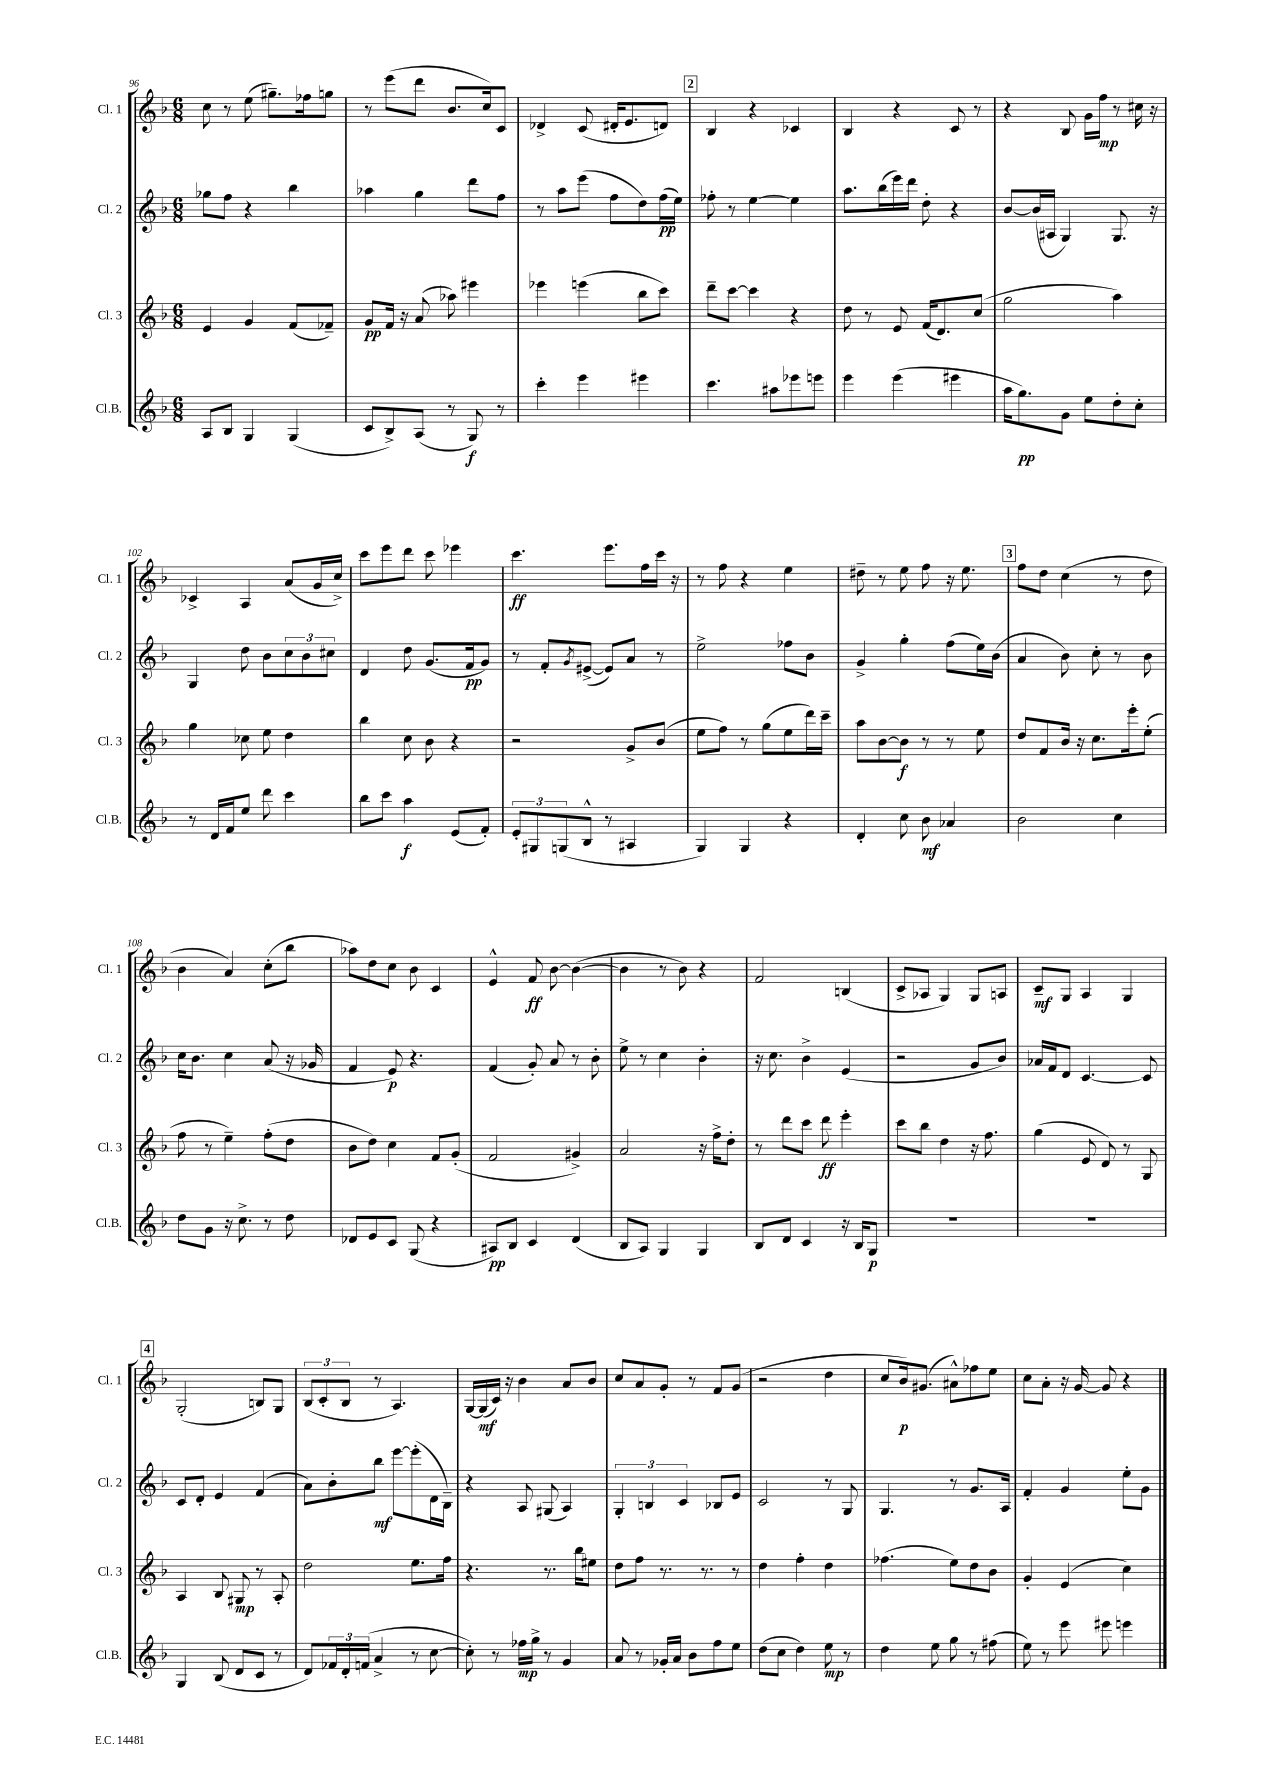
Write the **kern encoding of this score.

**kern	**kern	**kern	**kern
*staff4	*staff3	*staff2	*staff1
*clefG2	*clefG2	*clefG2	*clefG2
*k[b-]	*k[b-]	*k[b-]	*k[b-]
*M6/8	*M6/8	*M6/8	*M6/8
8A	4e	8gg-	8cc
8B-	.	8ff	8r
4G	4g	4r	(8ee
.	.	.	8.gg#~)
(4G	(8f	4bb-	.
.	.	.	16ff-
.	8f-~)	.	8gg
=	=	=	=
8c	8g	4aa-	8r
8B-^)	16f	.	(8eee
.	16r	.	.
(8A	(8a	4gg	8ddd
8r	8aa-)	.	8.b-
8G)	4eee#	8ddd	.
.	.	.	16cc)
8r	.	8ff	8c
=	=	=	=
4ccc'	4eee-	8r	4d-^
.	.	8aa	.
4eee	(4eee	(8eee	(8c
.	.	8ff	16d#'
.	.	.	8.e
4eee#	8bb-	8dd)	.
.	8ccc)	(16ff	8d)
.	.	16ee)	.
=	=	=	=
4.ccc	8ddd~	8ff-'	4B-
.	[8ccc	8r	.
.	4ccc]	[4ee	4r
8aa#	.	.	.
8eee-	4r	4ee]	4c-
8eee	.	.	.
=	=	=	=
4eee	8dd	8.aa	4B-
.	8r	.	.
.	.	(16bb-	.
(4eee	8e	16eee)	4r
.	.	16ddd	.
.	(16f	8dd'	.
.	8.d)	.	.
4eee#	.	4r	8c
.	(8cc	.	8r
=	=	=	=
16aa	2gg	[8b-	4r
8.gg)	.	.	.
.	.	(16b-]	.
.	.	16A#	.
8g	.	4G)	8B-
8ee	.	.	16g
.	.	.	16ff
8dd'	4aa)	8.G	8r
8cc'	.	.	16cc#
.	.	16r	16r
=	=	=	=
8r	4gg	4G	4c-^
16d	.	.	.
16f	.	.	.
8ee	8cc-	8dd	4A
8ddd	8ee	8b-	.
4ccc	4dd	12cc	(8a
.	.	12b-	.
.	.	.	16g
.	.	12cc#	.
.	.	.	16cc^)
=	=	=	=
8bb-	4bb-	4d	8ccc
8ccc	.	.	8eee
4aa	8cc	8dd	8ddd
.	8b-	(8.g	8ccc
(8e	4r	.	4eee-
.	.	16f	.
8f')	.	8g)	.
=	=	=	=
12e'	2r	8r	4.ccc
12G#	.	.	.
.	.	8f'	.
(12G	.	.	.
.	.	8qg	.
8B-^^	.	([8e#^	.
8r	.	8e#])	8.eee
4A#	8g^	8a	.
.	.	.	16ff
.	(8b-	8r	16ccc
.	.	.	16r
=	=	=	=
4G)	8ee	2ee^	8r
.	8ff)	.	8ff
4G	8r	.	4r
.	(8gg	.	.
4r	8ee	8ff-	4ee
.	16ddd)	8b-	.
.	16ccc~	.	.
=	=	=	=
4d'	8aa	4g^	8dd#~
.	[8b-	.	8r
8cc	8b-]	4gg'	8ee
8b-	8r	.	8ff
4a-	8r	(8ff	16r
.	.	.	8.ee
.	8ee	16ee)	.
.	.	(16b-	.
=	=	=	=
2b-	8dd	4a	8ff
.	8f	.	8dd
.	16b-	8b-)	(4cc
.	16r	.	.
.	8.cc	8cc'	.
4cc	.	8r	8r
.	16eee'	.	.
.	(8ee'	8b-	8dd
=	=	=	=
8dd	8ff	16cc	4b-
.	.	8.b-	.
8g	8r	.	.
16r	4ee~)	4cc	4a)
8.cc^	.	.	.
8r	(8ff'	(8a	(8cc'
8dd	8dd	16r	8bb-
.	.	16g-	.
=	=	=	=
8d-	8b-	4f	8aa-)
8e	8dd)	.	8dd
8c	4cc	8e)	8cc
(8G	.	4.r	8b-
4r	8f	.	4c
.	(8g'	.	.
=	=	=	=
8A#)	2f	(4f	4e^^
8B-	.	.	.
4c	.	8g')	8f
.	.	8a	[8b-
(4d	4g#^)	8r	(4b-_
.	.	8b-'	.
=	=	=	=
8B-	2a	8ee^	4b-]
8A)	.	8r	.
4G	.	4cc	8r
.	.	.	8b-)
4G	16r	4b-'	4r
.	16ff^	.	.
.	8dd'	.	.
=	=	=	=
8B-	8r	16r	2f
.	.	8.cc	.
8d	8ddd	.	.
4c	8ccc	4b-^	.
.	8ddd	.	.
16r	4eee'	(4e	(4B
16B-	.	.	.
8G	.	.	.
=	=	=	=
2.r	8ccc	2r	8c^
.	8bb-	.	8A-
.	4dd	.	4G)
.	16r	8g	8G
.	8.ff	.	.
.	.	8b-)	8A
=	=	=	=
2.r	(4gg	16a-	8c~
.	.	16f	.
.	.	8d	8G
.	8e	[4.c	4A
.	8d)	.	.
.	8r	.	4G
.	8G	8c]	.
=	=	=	=
4G	4A	8c	(2G'
.	.	8d'	.
(8B-	8B-	4e	.
8d	8G#	.	.
8c	8r	(4f	8B)
8r	8A'	.	8G
=	=	=	=
8d)	2dd	8a)	(12B-
.	.	.	12c'
24f-	.	8b-'	.
24d'	.	.	12B-
(24f	.	.	.
4a^	.	8bb-	8r
.	.	[8eee	4.A)
8r	8.ee	(8eee']	.
[8cc	.	16d	.
.	16ff	16B-~)	.
=	=	=	=
8cc'])	4.r	4r	[16G
.	.	.	(16G]
8r	.	.	16c)
.	.	.	16r
16ff-	.	8A	4b-
16gg^	.	.	.
8r	8.r	(8G#	.
4g	.	4A)	8a
.	16bb-	.	.
.	8ee#	.	8b-
=	=	=	=
8a	8dd	6G'	8cc
8r	8ff	.	8a
.	.	6B	.
16g-'	8.r	.	8g'
16a	.	.	.
.	.	6c	.
8b-	.	.	8r
.	8.r	.	.
8ff	.	8B-	8f
8ee	8r	8e	(8g
=	=	=	=
(8dd	4dd	2c	2r
8cc	.	.	.
4dd)	4ff'	.	.
8ee	4dd	8r	4dd
8r	.	8G	.
=	=	=	=
4dd	(4.ff-	4.G	8cc
.	.	.	16b-)
.	.	.	(8.g#
8ee	.	.	.
8gg	8ee)	8r	8a#^^)
8r	8dd	8.g	8ff-
(8ff#	8b-	.	8ee
.	.	16A	.
=	=	=	=
8ee)	4g'	4f'	8cc
8r	.	.	8a'
8eee	(4e	4g	16r
.	.	.	[16g
8eee#	.	.	8g]
4eee	4cc)	8ee'	4r
.	.	8g	.
==	==	==	==
*-	*-	*-	*-
